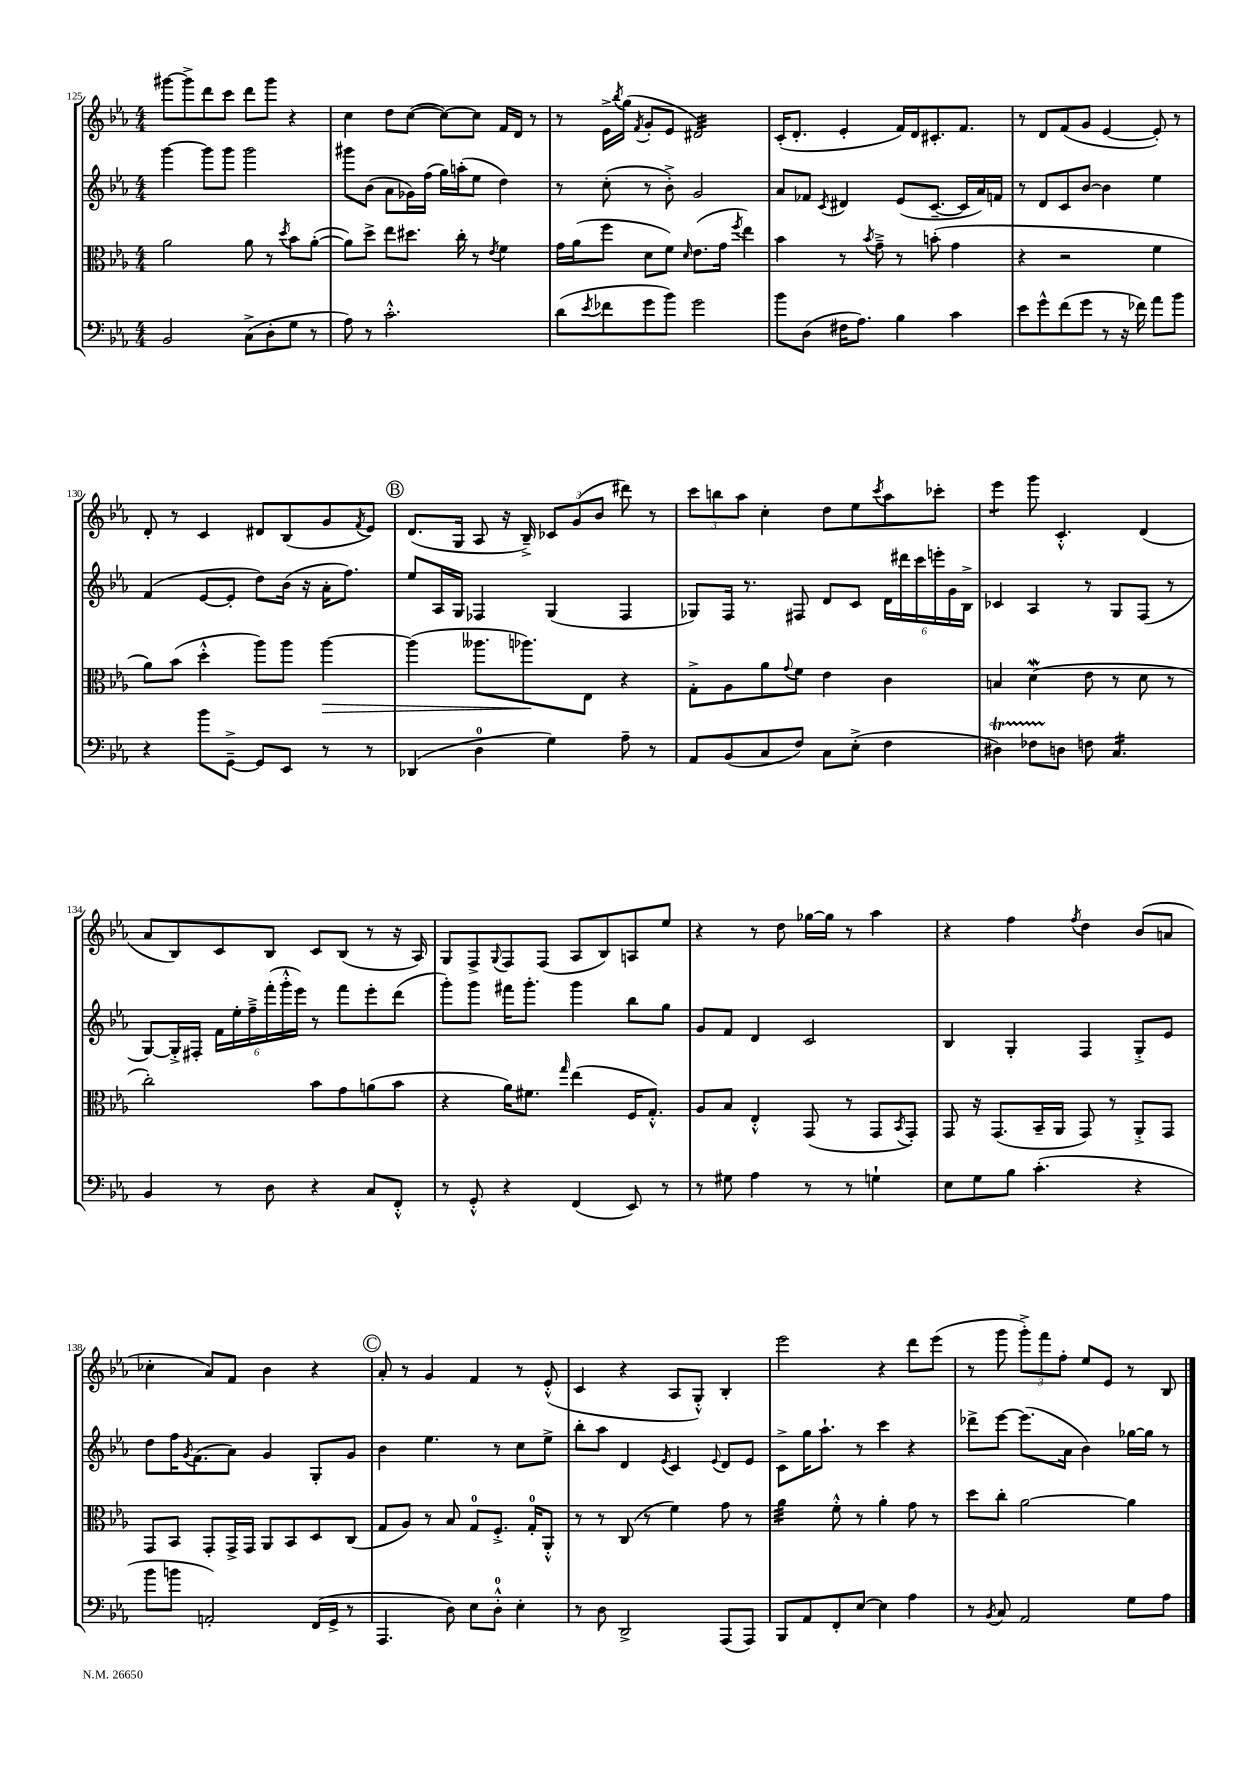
<<
\new StaffGroup <<
\new Staff = "s0" {
    \clef treble \key ees \major \numericTimeSignature \time 4/4
    gis'''8~ gis'''8-> d'''8 c'''8 d'''8 gis'''8 r4 |
    c''4 d''8 c''8~( c''8~) c''8 f'16 d'16 r8 |
    r8 ees'16-> \acciaccatura { bes''8 } g''16( \acciaccatura { f'8 } g'8-. ees'8 dis'2:32) |
    c'16-.( d'8.-. ees'4-. f'16) d'16 cis'8.-. f'8. |
    r8 d'8 f'8( g'8 ees'4~ ees'8-.) r8 |
    d'8-. r8 c'4 dis'8 bes8( g'8 \acciaccatura { f'8 } ees'8) |
    \mark \markup { \circle "B" } d'8.( g16 aes8 r16 bes16--->) \tuplet 3/2 { ces'8 g'8( bes'8 } dis'''8) r8 |
    \tuplet 3/2 { c'''8 b''8 aes''8 } c''4-. d''8 ees''8 \acciaccatura { c'''8 } aes''8 ces'''8-. |
    ees'''4:8 g'''8 c'4.-.-^ d'4( |
    aes'8 bes8) c'8 bes8 c'8 bes8( r8 r16 aes16) |
    g8 f8-> \appoggiatura { g8 } f8 f8( aes8 bes8) a8 ees''8 |
    r4 r8 d''8 ges''16~ ges''16 r8 aes''4 |
    r4 f''4 \acciaccatura { f''8 } d''4 bes'8( a'8 |
    ces''4-. aes'8) f'8 bes'4 r4 |
    \mark \markup { \circle "C" } aes'8-. r8 g'4 f'4 r8 ees'8-.-^( |
    c'4 r4 aes8 g8-.-^) bes4-. |
    ees'''2 r4 d'''8 ees'''8( |
    r8 g'''8 \tuplet 3/2 { g'''8-.->) f'''8 f''8-. } ees''8 ees'8 r8 bes8 \bar "|." |
}
\new Staff = "s1" {
    \clef treble \key ees \major \numericTimeSignature \time 4/4
    g'''4~ g'''8 g'''8 g'''2 |
    gis'''8 bes'8( aes'8 ges'16) f''16( g''16) a''16-.( ees''8 d''4) |
    r8 c''8-.( r8 bes'8-.->) g'2 |
    aes'8 fes'8 \acciaccatura { c'8 } dis'4 ees'8( c'8.~-- c'16 aes'16) f'16 |
    r8 d'8 c'8 bes'8~ bes'4 ees''4 |
    f'4( ees'8~ ees'8-. d''8) bes'16( r16 aes'16-. f''8.) |
    \mark \markup { \circle "B" } ees''8 aes16 g16 fes4 g4( fes4 |
    ges8) f16 r8. fis8 d'8 c'8 \tuplet 6/4 { d'16 dis'''16 c'''16 e'''16-. g'16 bes16-> } |
    ces'4 aes4 r8 g8 f8( r8 |
    g8~) g16-.-> fis16-. \tuplet 6/4 { f'16 ees''16-. f''16---> f'''16-.( g'''16-.-^ ees'''16) } r8 f'''8 ees'''8-. d'''8( |
    g'''8-.) g'''8 fis'''16 g'''8.-. g'''4 bes''8 g''8 |
    g'8 f'8 d'4 c'2 |
    bes4 g4-. f4 g8-.-> ees'8 |
    d''8 f''16 \acciaccatura { g'8 } f'8.( aes'8) g'4 g8-. g'8 |
    \mark \markup { \circle "C" } bes'4 ees''4. r8 c''8 ees''8-> |
    bes''8-. aes''8 d'4 \acciaccatura { ees'8 } c'4 \appoggiatura { ees'8 } d'8 ees'8 |
    c'8-> g''16 aes''8.-! r8 c'''4 r4 |
    des'''8-> ees'''8~ ees'''8.( aes'16 bes'4) ges''16~ ges''16 r8 \bar "|." |
}
\new Staff = "s2" {
    \clef alto \key ees \major \numericTimeSignature \time 4/4
    aes'2 aes'8 r8 \acciaccatura { d''8 } bes'8 aes'8~-.( |
    aes'8) d''8-> ees''8 dis''8. c''16-. r8 \acciaccatura { ees'8 } f'4 |
    g'16 aes'16( f''8 d'8 f'8) \grace { d'16 } ees'8.( g'16 \acciaccatura { f''8 } ees''4) |
    bes'4 r8 \acciaccatura { bes'8 } g'8---> r8 b'8-.( g'4 |
    r4 r2 f'4 |
    aes'8) bes'8( d''4-.-^ aes''8) aes''8 aes''4~\> |
    \mark \markup { \circle "B" } aes''4( aeses''8. aes''8.\!) ees8 r4 |
    g8-.-> aes8 aes'8 \appoggiatura { g'8 } f'8 ees'4 c'4 |
    b4 d'4\mordent( ees'8 r8 d'8 r8 |
    c''2-.) bes'8 g'8 a'8( bes'8 |
    r4 aes'16) fis'8. \grace { g''16 } ees''4( f16 g8.-.-^) |
    aes8 bes8 ees4-.-^ g,8( r8 g,8 \acciaccatura { bes,8 } g,8-.) |
    g,8 r16 g,8.( bes,16-- aes,16 g,8) r8 aes,8-.-> g,8 |
    g,8 bes,8 g,8-. g,16-> g,16 aes,8 bes,8 d8 c8( |
    \mark \markup { \circle "C" } g8 aes8) r8 bes8 g8-0 f8.-.-> g16-0-. aes,8-.-^ |
    r8 r8 c8( r8 f'4) g'8 r8 |
    aes'4:32 f'8-.-^ r8 aes'4-. g'8 r8 |
    d''8 c''8-. aes'2~ aes'4 \bar "|." |
}
\new Staff = "s3" {
    \clef bass \key ees \major \numericTimeSignature \time 4/4
    bes,2 c8->( d8-. g8 r8 |
    aes8) r8 c'2.-.-^ |
    d'8( \acciaccatura { ees'8 } fes'8 g'8 bes'8) g'2 |
    bes'8 d8( fis16 aes8.) bes4 c'4 |
    ees'8 g'8-^ f'8( g'8 r8 r16 fes'16) aes'8 bes'8 |
    r4 bes'8 g,8~---> g,8 ees,8 r8 r8 |
    \mark \markup { \circle "B" } des,4( d4-0 g4) aes8-- r8 |
    aes,8 bes,8( c8 f8) c8 ees8-.->( f4 |
    dis4\startTrillSpan) fes8 d8\stopTrillSpan f8 c4.:16 |
    bes,4 r8 d8 r4 c8 f,8-.-^ |
    r8 g,8-.-^ r4 f,4( ees,8) r8 |
    r8 gis8 aes4 r8 r8 g4-! |
    ees8 g8 bes8 c'4.-.( r4 |
    bes'8 b'8 a,2-.) f,16( g,16-> r8 |
    \mark \markup { \circle "C" } aes,,4. d8) ees8 d8-0-.-^ ees4-. |
    r8 d8 d,2-> aes,,8( aes,,8) |
    bes,,8 aes,8 f,8-. ees8~ ees4 aes4 |
    r8 \acciaccatura { bes,8 } c8 aes,2 g8 aes8 \bar "|." |
}
>>
>>
\layout { \context { \Score currentBarNumber = #125 } }
